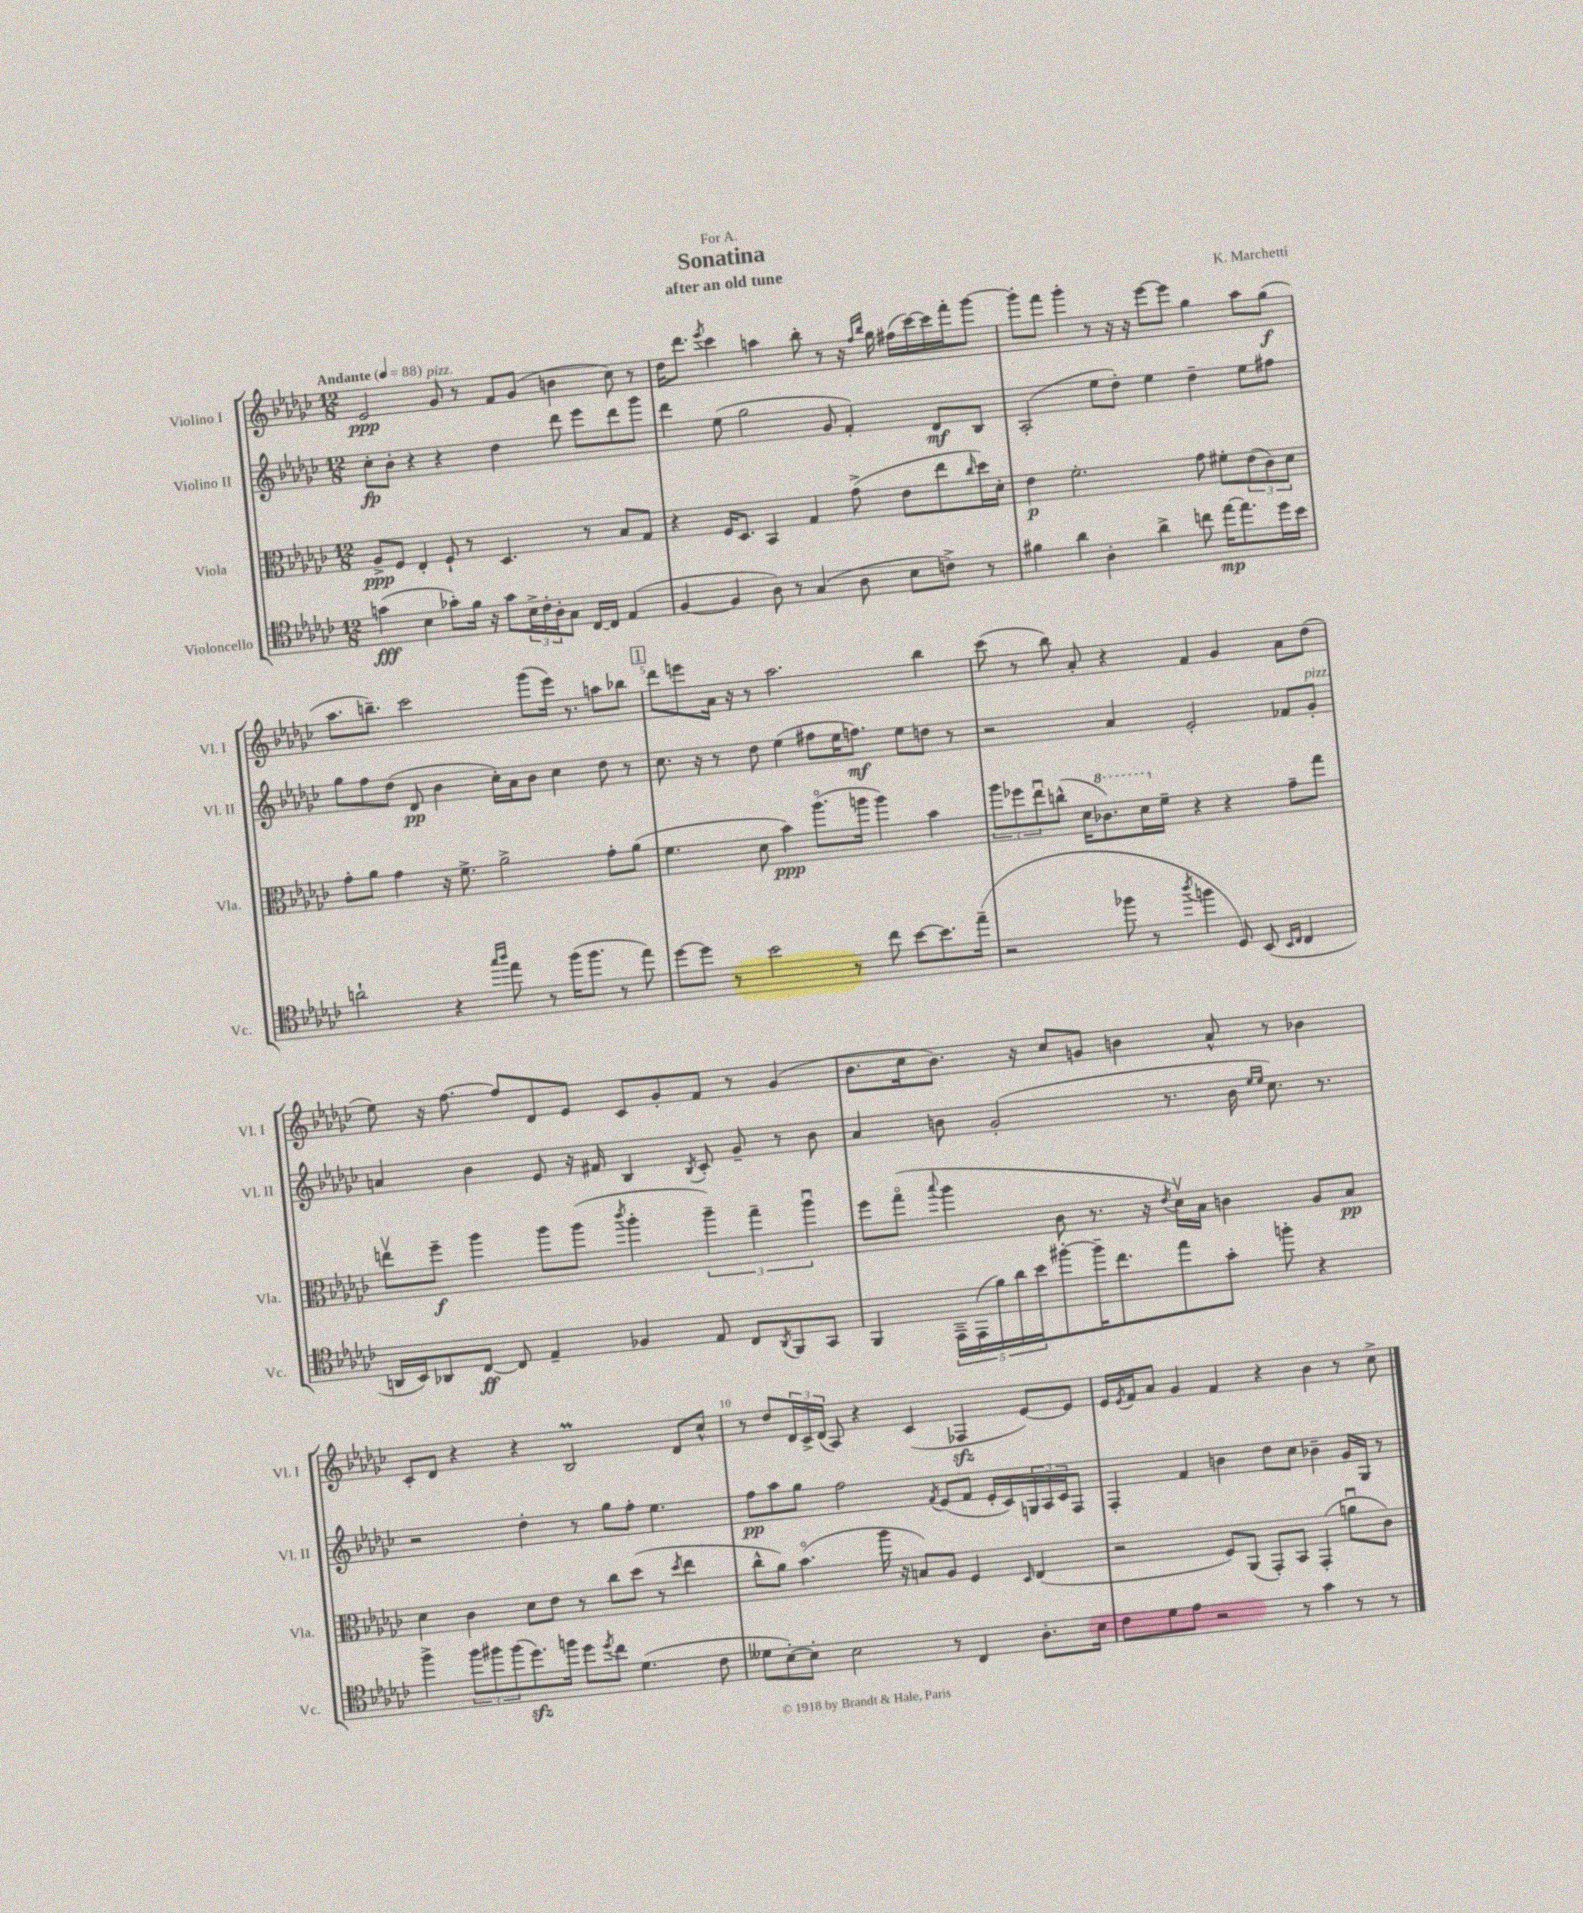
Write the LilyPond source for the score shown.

\header { title = "Sonatina" composer = "K. Marchetti" subtitle = "after an old tune" dedication = "For A." }
<<
\new StaffGroup <<
\new Staff = "s0" \with { instrumentName = "Violino I" shortInstrumentName = "Vl. I" } {
    \clef treble \key ges \major \numericTimeSignature \time 12/8 \tempo "Andante" 4 = 88
    ees'2\ppp ges'8^\markup { \italic "pizz." } r8 f'8 ges'8( b'4 ces''8) r8 |
    des''16 des'''8. \acciaccatura { ees'''8 } ces'''4 a''4 bes''8-. r8 r16 \grace { f''16 bes''16 } ges''16 fis''16( ces'''16~) ces'''16 f'''16-. ges'''8~ |
    ges'''8-. f'''8 ges'''4-. r8 r16 r16 ees'''8~ ees'''8 ges''4 aes''8 ges''8\f( |
    aes''8. b''8.--) ces'''2 ges'''8( ees'''16) r8. a''8 bes''8 |
    \mark \markup { \box "1" } des'''8 e'''8 aes'16 r16 r8 aes''2. bes''4 |
    ces'''8( r8 bes''8) aes'8-. r4 f'4 ges'4 aes'8 des''8( |
    ees''8) r16 f''8.~ f''8 des'8 ees'8 ces'8 ges'8-. f'8 r8 ges'4( |
    bes'8. ces''16 bes'8.) r16 ces''8 g'8 b'4 aes'8-^ r8 bes'4 |
    ces'8-. des'8 r4 r4 bes2\prall des'8 ces''8-^ |
    r8 des''8 \tuplet 3/2 { des'16 ces'16-> des'16( } aes8) r4 ces'4( fes4\sfz ees'8~) ees'8 |
    ees'16 \acciaccatura { ees'8 } f'16 aes'8 ges'4 f'4 r4 bes'4 r8 ces''8-> \bar "|." |
}
\new Staff = "s1" \with { instrumentName = "Violino II" shortInstrumentName = "Vl. II" } {
    \clef treble \key ges \major \numericTimeSignature \time 12/8
    ces''8-.\fp bes'8-. r4 r4 des''4 des'''8 ees'''8 des'''8 ges'''8 |
    des'''4 ees''8( ges''2 ges'8 f'4-.) des'8\mf bes8 |
    aes2-.( ees''8 des''8-.) ees''4 des''4-- ees''8 fis''8 |
    ges''8 f''8 des''8( des'8\pp bes'4 ces''16-.) aes'16 bes'8 ces''4 des''8 r8 |
    \mark \markup { \box "1" } ces''8. r16 r8 des''8 ees''4( fis''8 ees''16 f''8.\mf) ees''8 d''8 r8 |
    r2 aes'4 ees'2-. fes'8 ges'8-.^\markup { \italic "pizz." } |
    a'4 bes'4 ees'8 r16 fis'16 bes4 \acciaccatura { bes8 } ces'8-. ges'8-- r8 bes'8 |
    aes'4 b'8 ges'2-.( r8. b'16 \grace { ees''16 ees''16 } ces''8.) r8. |
    r2 des''4-. r8 ges''8 f''8-. ees''4. |
    f''8\pp aes''8 ges''8 f''2 \acciaccatura { f'8 } ees'8( f'8 ees'16-. ces'16) \tuplet 3/2 { g16 aes16 ces'16 } f8 |
    f4-. f'4 b'4 des''8 ces''8 bes'4-- ges'16 ges16 r8 \bar "|." |
}
\new Staff = "s2" \with { instrumentName = "Viola" shortInstrumentName = "Vla." } {
    \clef alto \key ges \major \numericTimeSignature \time 12/8
    aes8->\ppp f8 ees4-. f8-! r8 des4. r8 bes8 ges8 |
    r4 f16 des8. bes,4 ges4 ges'8->( ees'8 ees''8 \grace { ces''16 } des''16) des'16-. |
    ees'4\p f'2.-. ges'8 fis'8-. \tuplet 3/2 { ees'8( ces'8) des'8 } |
    ges'8-. aes'8 ges'4 r16 f'8.-> aes'2-> ges'8-. aes'8( |
    \mark \markup { \box "1" } f'4. des'8 bes'4\ppp) aes''8.\flageolet( a''16 a''4) bes'4 |
    \tuplet 3/2 { aes''8 fes''8 ees''8\downbow } c''8-^( des'16 \ottava #1 ces''8.) des''16 \ottava #0 f'16-- r4 r4 ges'8-- ges''8 |
    e''8\upbow f''8--\f aes''4 aes''8 aes''8( \acciaccatura { ces'''8 } aes''4-. \tuplet 3/2 { aes''4--) ges''4-- aes''4\downbow } |
    f''8 ges''8\flageolet( \appoggiatura { bes''8 } aes''4 ces'8 r8. r16 \acciaccatura { ees'8 } des'16\upbow) bes16 c'4 aes8 bes8\pp |
    des'4 ces'4 des'8 ees'8 r8 ces''8 des''8( r8 \acciaccatura { des''8 } ees''4 |
    ces''8-^ aes'8) bes'4.\flageolet( aes''16 r16 b8) aes8 f4 \grace { des16 } ees4( |
    r2 f8) aes,8( ges,8-.) bes,8 ges,4-.( a'8\downbow ces'8) \bar "|." |
}
\new Staff = "s3" \with { instrumentName = "Violoncello" shortInstrumentName = "Vc." } {
    \clef tenor \key ges \major \numericTimeSignature \time 12/8
    g'4\fff( bes4 ges'8-.) f'16 r16 ges'8 \tuplet 3/2 { bes16-> ces'16-. aes16-. } ges8 ces16~ ces16 ees4( |
    f4~ f4 aes8) r8 ges4( aes8 bes8 c'8->) r8 |
    fis'4 aes'4 aes4-. aes'4-> c''8 ees''16~\mp ees''8. des''16 bes'16 |
    a'2-! r4 \grace { ges''16 aes''16 } ees''8 r8 f''16( f''8. r8 ees''8) |
    \mark \markup { \box "1" } des''8~ des''8 r8 bes'2 r8 ces''8 bes'8~ bes'8. ees''16--( |
    r2 fes''8 r8 \acciaccatura { aes''8 } f''4 des8) bes,8( \grace { bes,16 ces16 } ces4 |
    a,16 bes,16) aes,8 ces8~\ff ces8 ees4-- fes4 ees8 ces8 \acciaccatura { aes,8 } f,8 ges,8 |
    f,4 \tuplet 5/4 { ees,16-- ees,16( f'16) aes'16 bes'16 } fis''8~-. fis''16-- ces''8. ees''8 ges'8-. f''8-. r4 |
    f''4-> \tuplet 3/2 { f''8 fis''8 fis''8( } des''8.\sfz) f''16 des''8 \acciaccatura { des''8 } ces''8 des'4.( ces'8 |
    deses'8 bes8~-.) bes8-. bes2 r8 ces4 aes8.-. bes16 |
    ces'8 des'8 ees'8 r2 r8 ges'4 r8 r8 \bar "|." |
}
>>
>>
\layout { \context { \Score \override BarNumber.break-visibility = ##(#f #t #t) barNumberVisibility = #(every-nth-bar-number-visible 5) } }
